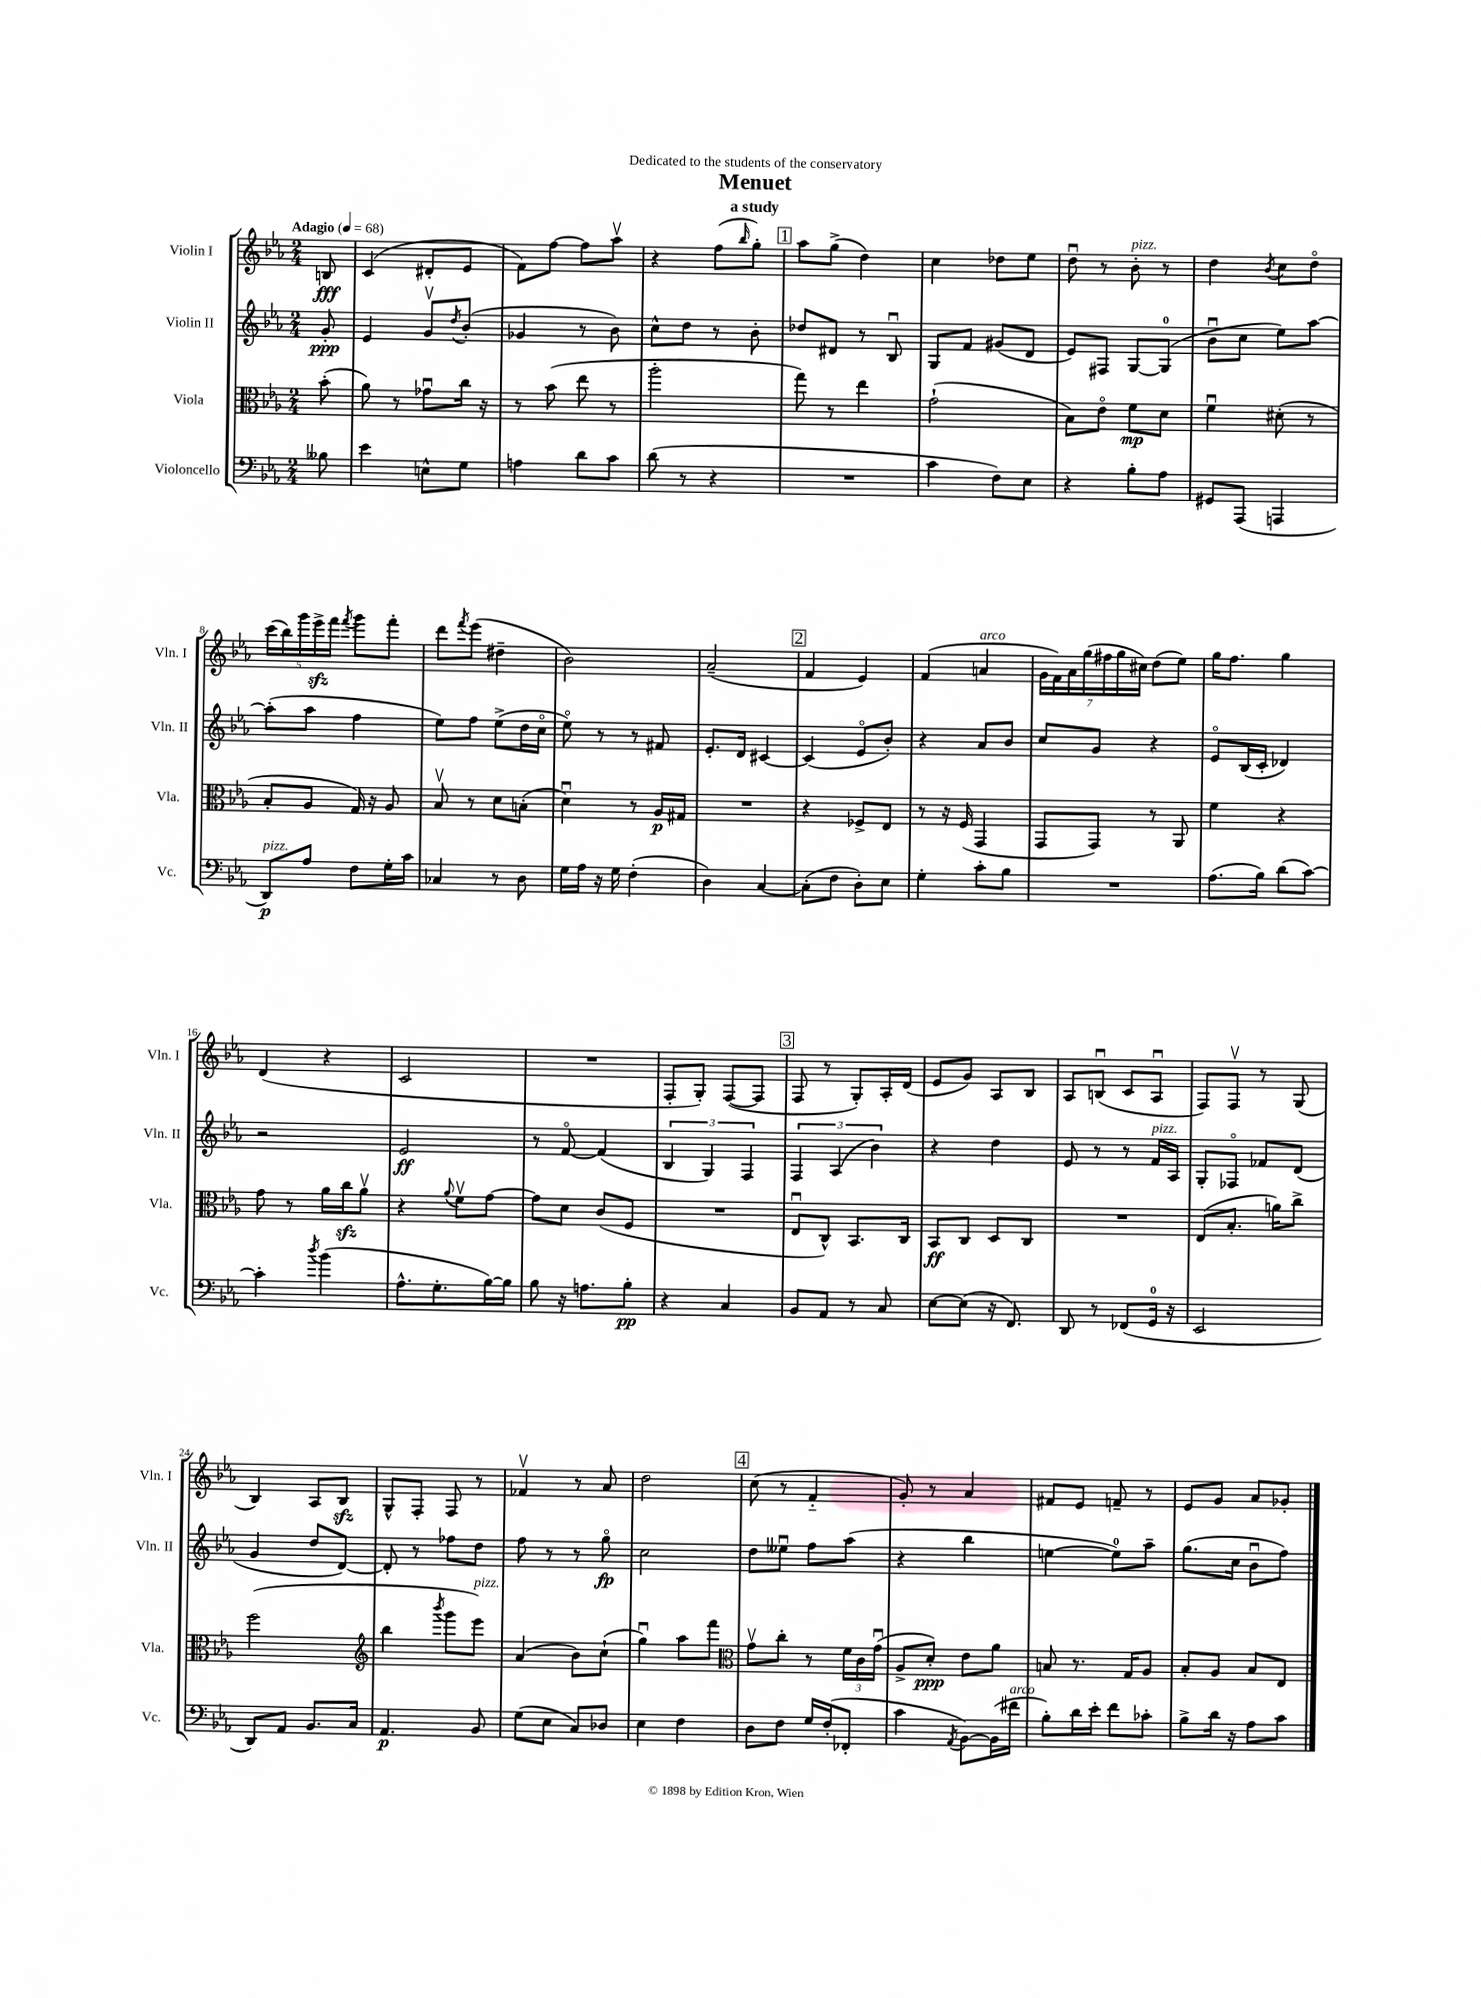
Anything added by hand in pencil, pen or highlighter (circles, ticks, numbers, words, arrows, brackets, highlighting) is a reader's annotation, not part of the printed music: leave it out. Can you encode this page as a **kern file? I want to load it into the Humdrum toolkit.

**kern	**dynam	**kern	**dynam	**kern	**dynam	**kern	**dynam
*part4	*part4	*part3	*part3	*part2	*part2	*part1	*part1
*staff4	*staff4	*staff3	*staff3	*staff2	*staff2	*staff1	*staff1
*I"Violoncello	*	*I"Viola	*	*I"Violin II	*	*I"Violin I	*
*I'Vc.	*	*I'Vla.	*	*I'Vln. II	*	*I'Vln. I	*
*clefF4	*	*clefC3	*	*clefG2	*	*clefG2	*
*k[b-e-a-]	*	*k[b-e-a-]	*	*k[b-e-a-]	*	*k[b-e-a-]	*
*M2/4	*	*M2/4	*	*M2/4	*	*M2/4	*
*MM68	*	*MM68	*	*MM68	*	*MM68	*
=	=	=	=	=	=	=	=
!	!	!	!	!	!	!LO:TX:a:B:t=Adagio	!
8B--X\	.	(8b-'\	.	8g'/	ppp	8Bn/	fff
=1	=1	=1	=1	=1	=1	=1	=1
4e-\	.	8a-\)	.	4e-/	.	(4c/	.
.	.	8r	.	.	.	.	.
8En^^\L	.	8g-Xu\L	.	8gv/L	.	8d#X'/L	.
.	.	.	.	8qdd/	.	.	.
8G\J	.	16cc\Jk	.	(8b-'/J	.	8e-/J	.
.	.	16r	.	.	.	.	.
=2	=2	=2	=2	=2	=2	=2	=2
4An\	.	8r	.	4g-X/	.	8f\L)	.
.	.	(8b-\	.	.	.	[8ff\J	.
8d\L	.	8ee-\	.	8r	.	8ff\L]	.
8c\J	.	8r	.	8b-\)	.	8aa-v\J	.
=3	=3	=3	=3	=3	=3	=3	=3
(8d\	.	2aa-'\	.	8cc^^\L	.	4r	.
8r	.	.	.	8dd\J	.	.	.
4r	.	.	.	8r	.	(8ff\L	.
.	.	.	.	.	.	16qqbb-/	.
.	.	.	.	8b-'\	.	8gg'\J)	.
!!LO:REH:place=s1:t=1
=4	=4	=4	=4	=4	=4	=4	=4
2r	.	8gg\)	.	8dd-X/L	.	8aa-\L	.
.	.	8r	.	8d#X/J	.	(8gg^\J	.
.	.	4ee-\	.	8r	.	4dd\)	.
.	.	.	.	8B-u/	.	.	.
=5	=5	=5	=5	=5	=5	=5	=5
4c\	.	(2g`\	.	8G/L	.	4cc\	.
.	.	.	.	8f/J	.	.	.
8F\L)	.	.	.	(8g#X/L	.	8dd-X\L	.
8E-\J	.	.	.	8d/J	.	8ee-\J	.
=6	=6	=6	=6	=6	=6	=6	=6
4r	.	8B-\L)	.	8e-/L)	.	8ddu\	.
.	.	8e-\J	.	8F#X/J	.	8r	.
!	!	!	!	!	!	!LO:TX:a:i:t=pizz.	!
8B-'\L	.	8f\L	mp	[8G/L	.	8b-'\	.
8A-\J	.	8d\J	.	(8G/J]	.	8r	.
=7	=7	=7	=7	=7	=7	=7	=7
8GG#X/L	.	4fu\	.	8b-u\L	.	4dd\	.
(8AAA-/J	.	.	.	8cc\J	.	.	.
.	.	.	.	.	.	8qb-/	.
4AAAn/	.	(8d#X'\	.	8ee-\L)	.	8cc\L	.
.	.	8r	.	[8aa-\J	.	8dd\J	.
!!LO:LB:g=z
=8	=8	=8	=8	=8	=8	=8	=8
!LO:TX:a:i:t=pizz.	!	!	!	!	!	!	!
8DD/L)	p	8B-'/L	.	(8aa-'\L]	.	(20ccc\LL	.
.	.	.	.	.	.	20bb-\)	.
.	.	.	.	.	.	20ggg\	.
8A-/J	.	8A-/J	.	8aa-\J	.	.	.
.	.	.	.	.	.	20eee-zz^\	.
.	.	.	.	.	.	20fff\JJ	.
.	.	.	.	.	.	8qfff/	.
8F\L	.	16G/)	.	4ff\	.	8ggg\L	.
.	.	16r	.	.	.	.	.
16G'\L	.	8A-/	.	.	.	8fff'\J	.
16c\JJ	.	.	.	.	.	.	.
=9	=9	=9	=9	=9	=9	=9	=9
4C-X/	.	8B-v/	.	8ee-\L)	.	8ddd\L	.
.	.	.	.	.	.	8qfff/	.
.	.	8r	.	8ff\J	.	(8eee-\J	.
8r	.	8d\L	.	(8ee-^\L	.	4dd#X~\	.
8D\	.	(8Bn'\J	.	16dd\L	.	.	.
.	.	.	.	16cc\JJ	.	.	.
=10	=10	=10	=10	=10	=10	=10	=10
16G\LL	.	4du\)	.	8ee-\)	.	2b-\)	.
16A-\JJ	.	.	.	.	.	.	.
16r	.	.	.	8r	.	.	.
16G\	.	.	.	.	.	.	.
(4F'\	.	8r	.	8r	.	.	.
.	.	16A-/LL	p	8f#X/	.	.	.
.	.	16G#X/JJ	.	.	.	.	.
=11	=11	=11	=11	=11	=11	=11	=11
4D\)	.	2r	.	8.e-'/L	.	(2a-~/	.
.	.	.	.	16d/Jk	.	.	.
[4C/	.	.	.	[4c#X/	.	.	.
!!LO:REH:place=s1:t=2
=12	=12	=12	=12	=12	=12	=12	=12
(8C'\L]	.	4r	.	(4c#/]	.	4f/	.
8F\J	.	.	.	.	.	.	.
8D'\L)	.	8F-X^/L	.	8e-/L	.	4e-/)	.
8E-\J	.	8E-/J	.	8b-'/J)	.	.	.
=13	=13	=13	=13	=13	=13	=13	=13
4G'\	.	8r	.	4r	.	(4f/	.
.	.	16r	.	.	.	.	.
.	.	(16F/	.	.	.	.	.
!	!	!	!	!	!	!LO:TX:a:i:t=arco	!
8c'\L	.	4GG/	.	8a-/L	.	4an/	.
8B-\J	.	.	.	8b-/J	.	.	.
=14	=14	=14	=14	=14	=14	=14	=14
2r	.	8GG/L	.	8cc/L	.	28g\LL	.
.	.	.	.	.	.	28f\)	.
.	.	.	.	.	.	28a-\	.
.	.	.	.	.	.	(28gg\	.
.	.	8GG/J)	.	8g/J	.	.	.
.	.	.	.	.	.	28ff#X\	.
.	.	.	.	.	.	28gg\	.
.	.	.	.	.	.	28cc#X\JJ)	.
.	.	8r	.	4r	.	(8dd\L	.
.	.	8AA-/	.	.	.	8ee-\J)	.
=15	=15	=15	=15	=15	=15	=15	=15
(8.A-\L	.	4f\	.	8e-/L	.	16gg\KL	.
.	.	.	.	.	.	8.ff\J	.
.	.	.	.	(16B-/L	.	.	.
16B-\Jk)	.	.	.	16c'/JJ	.	.	.
(8d\L	.	4r	.	4d-X/)	.	4gg\	.
[8c\J)	.	.	.	.	.	.	.
!!LO:LB:g=z
=16	=16	=16	=16	=16	=16	=16	=16
4c'\]	.	8g\	.	2r	.	(4d/	.
.	.	8r	.	.	.	.	.
8qdd/	.	.	.	.	.	.	.
(4b-\	.	16a-\LL	.	.	.	4r	.
.	.	16cczz\J	.	.	.	.	.
.	.	8a-v\J	.	.	.	.	.
=17	=17	=17	=17	=17	=17	=17	=17
8.A-^^\L	.	4r	.	2e-/	ff	2c/	.
8.G'\	.	.	.	.	.	.	.
.	.	8qqa-/	.	.	.	.	.
.	.	8fv\L	.	.	.	.	.
[16B-\L)	.	[8g\J	.	.	.	.	.
16B-\JJ]	.	.	.	.	.	.	.
=18	=18	=18	=18	=18	=18	=18	=18
8B-\	.	8g\L]	.	8r	.	2r	.
16r	.	8d\J	.	[8f/	.	.	.
8.An\L	.	.	.	.	.	.	.
.	.	(8c/L	.	(4f/]	.	.	.
8B-'\J	pp	8F/J	.	.	.	.	.
=19	=19	=19	=19	=19	=19	=19	=19
4r	.	2r	.	6B-/	.	8F'/L	.
.	.	.	.	.	.	8G'/J)	.
.	.	.	.	6G/)	.	.	.
4C/	.	.	.	.	.	([8F/L	.
.	.	.	.	6F/	.	.	.
.	.	.	.	.	.	8F/J]	.
!!LO:REH:place=s1:t=3
=20	=20	=20	=20	=20	=20	=20	=20
8BB-/L	.	8E-u/L	.	6F/	.	8F/	.
8AA-/J	.	8C^^/J)	.	.	.	8r	.
.	.	.	.	(6A-/	.	.	.
8r	.	8.BB-/L	.	.	.	8G'/L)	.
.	.	.	.	6b-\)	.	.	.
8C/	.	.	.	.	.	16A-'/L	.
.	.	16C/Jk	.	.	.	(16d/JJ	.
=21	=21	=21	=21	=21	=21	=21	=21
[8E-\L	.	8BB-/L	ff	4r	.	8e-/L	.
(8E-\J]	.	8C/J	.	.	.	8g/J)	.
16r	.	8D/L	.	4dd\	.	8A-/L	.
8.FF/)	.	.	.	.	.	.	.
.	.	8C/J	.	.	.	8B-/J	.
=22	=22	=22	=22	=22	=22	=22	=22
8DD/	.	2r	.	8e-/	.	8A-/L	.
8r	.	.	.	8r	.	(8Bnu/J	.
(8FF-X/L	.	.	.	8r	.	8c/L	.
!	!	!	!	!LO:TX:a:i:t=pizz.	!	!	!
16GG/Jk	.	.	.	16f/LL	.	8A-u/J	.
16r	.	.	.	16A-/JJ	.	.	.
=23	=23	=23	=23	=23	=23	=23	=23
2EE-/	.	(8E-/L	.	8G'/L	.	8F/L)	.
.	.	8.B-'/J	.	8F-X/J	.	8Fv/J	.
.	.	.	.	8f-X/L	.	8r	.
.	.	16an\KL)	.	.	.	.	.
.	.	8cc^\J	.	(8d/J	.	(8G/	.
!!LO:LB:g=z
=24	=24	=24	=24	=24	=24	=24	=24
8DD/L)	.	(2ff\	.	4g/	.	4B-/)	.
8AA-/J	.	.	.	.	.	.	.
8.BB-/L	.	.	.	8dd/L	.	8A-/L	.
.	.	.	.	[8d/J)	.	8B-zz/J	.
16C/Jk	.	.	.	.	.	.	.
=25	=25	=25	=25	=25	=25	=25	=25
*	*	*clefG2	*	*	*	*	*
4.AA-/	p	4bb-\	.	8d'/]	.	8G^^/L	.
.	.	.	.	8r	.	8F'/J	.
.	.	8qbbb-/	.	.	.	.	.
.	.	8ggg\L	.	8ff-X\L	.	8F/	.
!	!	!LO:TX:a:i:t=pizz.	!	!	!	!	!
8BB-/	.	8eee-\J)	.	8dd\J	.	8r	.
=26	=26	=26	=26	=26	=26	=26	=26
(8G\L	.	(4a-/	.	8ff\	.	4f-Xv/	.
8E-\J	.	.	.	8r	.	.	.
8C/L)	.	8b-\L)	.	8r	.	8r	.
8D-X/J	.	(8cc`\J	.	8gg\	fp	8a-/	.
=27	=27	=27	=27	=27	=27	=27	=27
4E-\	.	4ggu\)	.	2cc\	.	2dd\	.
4F\	.	8aa-\L	.	.	.	.	.
.	.	8fff\J	.	.	.	.	.
!!LO:REH:place=s1:t=4
=28	=28	=28	=28	=28	=28	=28	=28
*	*	*clefC3	*	*	*	*	*
8D\L	.	8gv\L	.	8dd\L	.	(8cc\	.
8F\J	.	8cc'\J	.	8ee--Xu\J	.	8r	.
16G/LL	.	8r	.	8ff\L	.	4f/	.
(16F'/J	.	.	.	.	.	.	.
8FF-X'/J	.	24f\LL	.	(8aa-\J	.	.	.
.	.	24c\	.	.	.	.	.
.	.	(24gu\JJ	.	.	.	.	.
=29	=29	=29	=29	=29	=29	=29	=29
4c\	.	8A-^/L	.	4r	.	8g'/)	.
.	.	8d'/J)	ppp	.	.	8r	.
8qAA-/	.	.	.	.	.	.	.
[8BB-\L)	.	8e-\L	.	4bb-\	.	4a-/	.
(16BB-\L]	.	8a-\J	.	.	.	.	.
!LO:TX:a:i:t=arco	!	!	!	!	!	!	!
16f#X\JJ	.	.	.	.	.	.	.
=30	=30	=30	=30	=30	=30	=30	=30
8B-'\L)	.	8Bn/	.	[4een\	.	8f#X/L	.
16d\L	.	8.r	.	.	.	8e-/J	.
16e-'\JJ	.	.	.	.	.	.	.
8f\L	.	.	.	8ee\L])	.	8fn~/	.
.	.	16G/KL	.	.	.	.	.
8c-X'\J	.	8A-/J	.	8aa-~\J	.	8r	.
=31	=31	=31	=31	=31	=31	=31	=31
8B-^\L	.	8B-'/L	.	(8.gg\L	.	8e-/L	.
16d\Jk	.	8A-/J	.	.	.	8g/J	.
16r	.	.	.	16cc\Jk	.	.	.
8A-\L	.	8B-/L	.	8b-u\L	.	8a-/L	.
8c\J	.	8E-/J	.	8ff\J)	.	8g-X'/J	.
==	==	==	==	==	==	==	==
*-	*-	*-	*-	*-	*-	*-	*-
